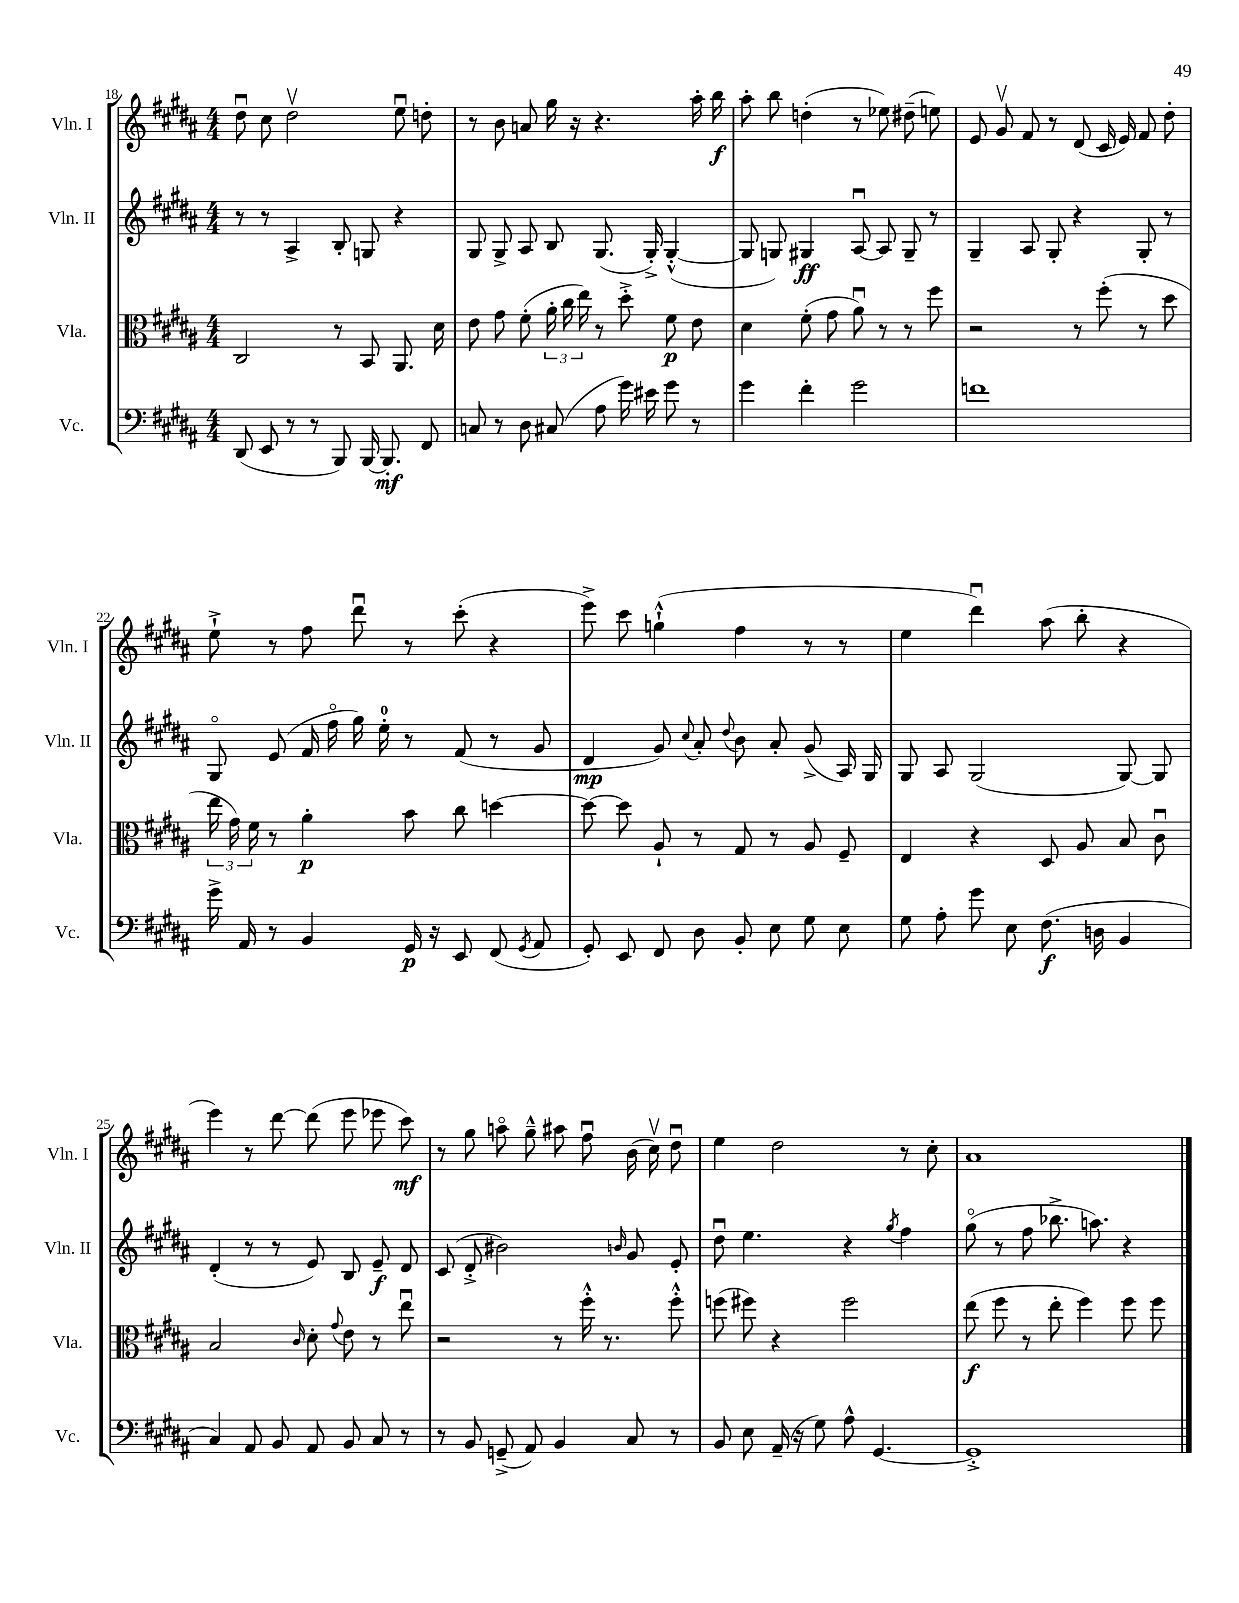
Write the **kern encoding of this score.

**kern	**dynam	**kern	**dynam	**kern	**dynam	**kern	**dynam
*part4	*part4	*part3	*part3	*part2	*part2	*part1	*part1
*staff4	*staff4	*staff3	*staff3	*staff2	*staff2	*staff1	*staff1
*I"Vc.	*	*I"Vla.	*	*I"Vln. II	*	*I"Vln. I	*
*I'Vc.	*	*I'Vla.	*	*I'Vln. II	*	*I'Vln. I	*
*clefF4	*	*clefC3	*	*clefG2	*	*clefG2	*
*k[f#c#g#d#a#]	*	*k[f#c#g#d#a#]	*	*k[f#c#g#d#a#]	*	*k[f#c#g#d#a#]	*
*M4/4	*	*M4/4	*	*M4/4	*	*M4/4	*
=18	=18	=18	=18	=18	=18	=18	=18
(8DD#/	.	2C#/	.	8r	.	8dd#u\	.
8EE/	.	.	.	8r	.	8cc#\	.
8r	.	.	.	4A#^/	.	2dd#v\	.
8r	.	.	.	.	.	.	.
8BBB/)	.	8r	.	8B'/	.	.	.
[16BBB/	.	8BB/	.	8Gn/	.	.	.
8.BBB'/]	mf	.	.	.	.	.	.
.	.	8.AA#/	.	4r	.	8eeu\	.
8FF#/	.	.	.	.	.	8ddn'\	.
.	.	16d#\	.	.	.	.	.
=19	=19	=19	=19	=19	=19	=19	=19
8Cn/	.	8e\	.	8G#/	.	8r	.
8r	.	8g#\	.	8G#^/	.	8b\	.
8D#\	.	(8f#'\	.	8A#/	.	8an/	.
(8C#X/	.	24a#'\	.	8B/	.	16gg#\	.
.	.	24cc#\	.	.	.	.	.
.	.	.	.	.	.	16r	.
.	.	24ee\)	.	.	.	.	.
8A#\	.	8r	.	(8.G#/	.	4.r	.
16g#\)	.	8dd#'^\	.	.	.	.	.
16e#X\	.	.	.	16G#'^/)	.	.	.
8g#\	.	8f#\	p	([4G#'^^/	.	.	.
8r	.	8e\	.	.	.	16aa#'\	.
.	.	.	.	.	.	16bb\	f
=20	=20	=20	=20	=20	=20	=20	=20
4g#\	.	4d#\	.	8G#/]	.	8aa#'\	.
.	.	.	.	8Gn/)	.	8bb\	.
4f#'\	.	(8f#'\	.	4G#X/	ff	(4ddn'\	.
.	.	8g#\	.	.	.	.	.
2g#\	.	8a#u\)	.	[8A#u/	.	8r	.
.	.	8r	.	8A#/]	.	8ee-X\)	.
.	.	8r	.	8G#~/	.	(8dd#X~\	.
.	.	8ff#\	.	8r	.	8een\)	.
=21	=21	=21	=21	=21	=21	=21	=21
1fn	.	2r	.	4G#~/	.	8e/	.
.	.	.	.	.	.	8g#v/	.
.	.	.	.	8A#/	.	8f#/	.
.	.	.	.	8G#'/	.	8r	.
.	.	8r	.	4r	.	(8d#/	.
.	.	(8ff#'\	.	.	.	16c#/	.
.	.	.	.	.	.	16e/)	.
.	.	8r	.	8G#'/	.	8f#/	.
.	.	8dd#\	.	8r	.	8dd#'\	.
!!LO:LB:g=z
=22	=22	=22	=22	=22	=22	=22	=22
16g#^\	.	24ee\	.	8G#/	.	8ee`^\	.
.	.	24g#\)	.	.	.	.	.
16AA#/	.	.	.	.	.	.	.
.	.	24f#\	.	.	.	.	.
8r	.	8r	.	(8e/	.	8r	.
4BB/	.	4a#'\	p	16f#/	.	8ff#\	.
.	.	.	.	16ff#\	.	.	.
.	.	.	.	16gg#\)	.	8ddd#u\	.
.	.	.	.	16ee'\	.	.	.
16GG#/	p	8b\	.	8r	.	8r	.
16r	.	.	.	.	.	.	.
8EE/	.	8cc#\	.	(8f#/	.	(8ccc#'\	.
(8FF#/	.	[4ddn\	.	8r	.	4r	.
8qGG#/	.	.	.	.	.	.	.
8AA#/	.	.	.	8g#/	.	.	.
=23	=23	=23	=23	=23	=23	=23	=23
8GG#'/)	.	8dd\_	.	4d#/	mp	8eee^\)	.
8EE/	.	8dd\]	.	.	.	8ccc#\	.
8FF#/	.	8A#`/	.	8g#/)	.	(4ggn`^^\	.
.	.	.	.	8qqcc#/	.	.	.
8D#\	.	8r	.	8a#'/	.	.	.
.	.	.	.	8qqdd#/	.	.	.
8BB'/	.	8G#/	.	8b\	.	4ff#\	.
8E\	.	8r	.	8a#'/	.	.	.
8G#\	.	8A#/	.	(8g#^/	.	8r	.
8E\	.	8F#~/	.	16A#/)	.	8r	.
.	.	.	.	16G#/	.	.	.
=24	=24	=24	=24	=24	=24	=24	=24
8G#\	.	4E/	.	8G#/	.	4ee\	.
8A#'\	.	.	.	8A#/	.	.	.
8g#\	.	4r	.	(2G#/	.	4ddd#u\)	.
8E\	.	.	.	.	.	.	.
(8.F#\	f	8D#/	.	.	.	(8aa#\	.
.	.	8A#/	.	.	.	8bb'\	.
16Dn\	.	.	.	.	.	.	.
4BB/	.	8B/	.	[8G#/)	.	4r	.
.	.	8c#u\	.	8G#/]	.	.	.
!!LO:LB:g=z
=25	=25	=25	=25	=25	=25	=25	=25
4C#/)	.	2B/	.	(4d#'/	.	4eee\)	.
8AA#/	.	.	.	8r	.	8r	.
8BB/	.	.	.	8r	.	[8ddd#\	.
.	.	16qqc#/	.	.	.	.	.
8AA#/	.	8d#'\	.	8e/)	.	(8ddd#\]	.
.	.	8qqg#/	.	.	.	.	.
8BB/	.	8e\	.	8B/	.	8eee\	.
8C#/	.	8r	.	8e~/	f	8eee-X\	.
8r	.	8eeu\	.	8d#/	.	8ccc#\)	mf
=26	=26	=26	=26	=26	=26	=26	=26
8r	.	2r	.	(8c#/	.	8r	.
8BB/	.	.	.	8d#'^/	.	8gg#\	.
(8GGn~^/	.	.	.	2b#X\)	.	8aan\	.
8AA#/)	.	.	.	.	.	8gg#~^^\	.
4BB/	.	8r	.	.	.	8aa#X\	.
.	.	16ff#'^^\	.	.	.	8ff#u\	.
.	.	8.r	.	.	.	.	.
.	.	.	.	16qqbn/	.	.	.
8C#/	.	.	.	8g#/	.	(16b\	.
.	.	.	.	.	.	16cc#v\)	.
8r	.	8ff#'^^\	.	8e'/	.	8dd#u\	.
=27	=27	=27	=27	=27	=27	=27	=27
8BB/	.	(8ffn\	.	8dd#u\	.	4ee\	.
8E\	.	8ff#X\)	.	4.ee\	.	.	.
(16AA#~/	.	4r	.	.	.	2dd#\	.
16r	.	.	.	.	.	.	.
8G#\)	.	.	.	.	.	.	.
8A#^^\	.	2ff#\	.	4r	.	.	.
[4.GG#/	.	.	.	.	.	.	.
.	.	.	.	8qgg#/	.	.	.
.	.	.	.	4ff#\	.	8r	.
.	.	.	.	.	.	8cc#'\	.
=28	=28	=28	=28	=28	=28	=28	=28
1GG#'^]	.	(8ee\	f	(8gg#\	.	1a#	.
.	.	8ff#\	.	8r	.	.	.
.	.	8r	.	8ff#\	.	.	.
.	.	8ee'\	.	8.bb-X^\	.	.	.
.	.	4ff#\)	.	.	.	.	.
.	.	.	.	8.aan\)	.	.	.
.	.	8ff#\	.	4r	.	.	.
.	.	8ff#\	.	.	.	.	.
==	==	==	==	==	==	==	==
*-	*-	*-	*-	*-	*-	*-	*-
